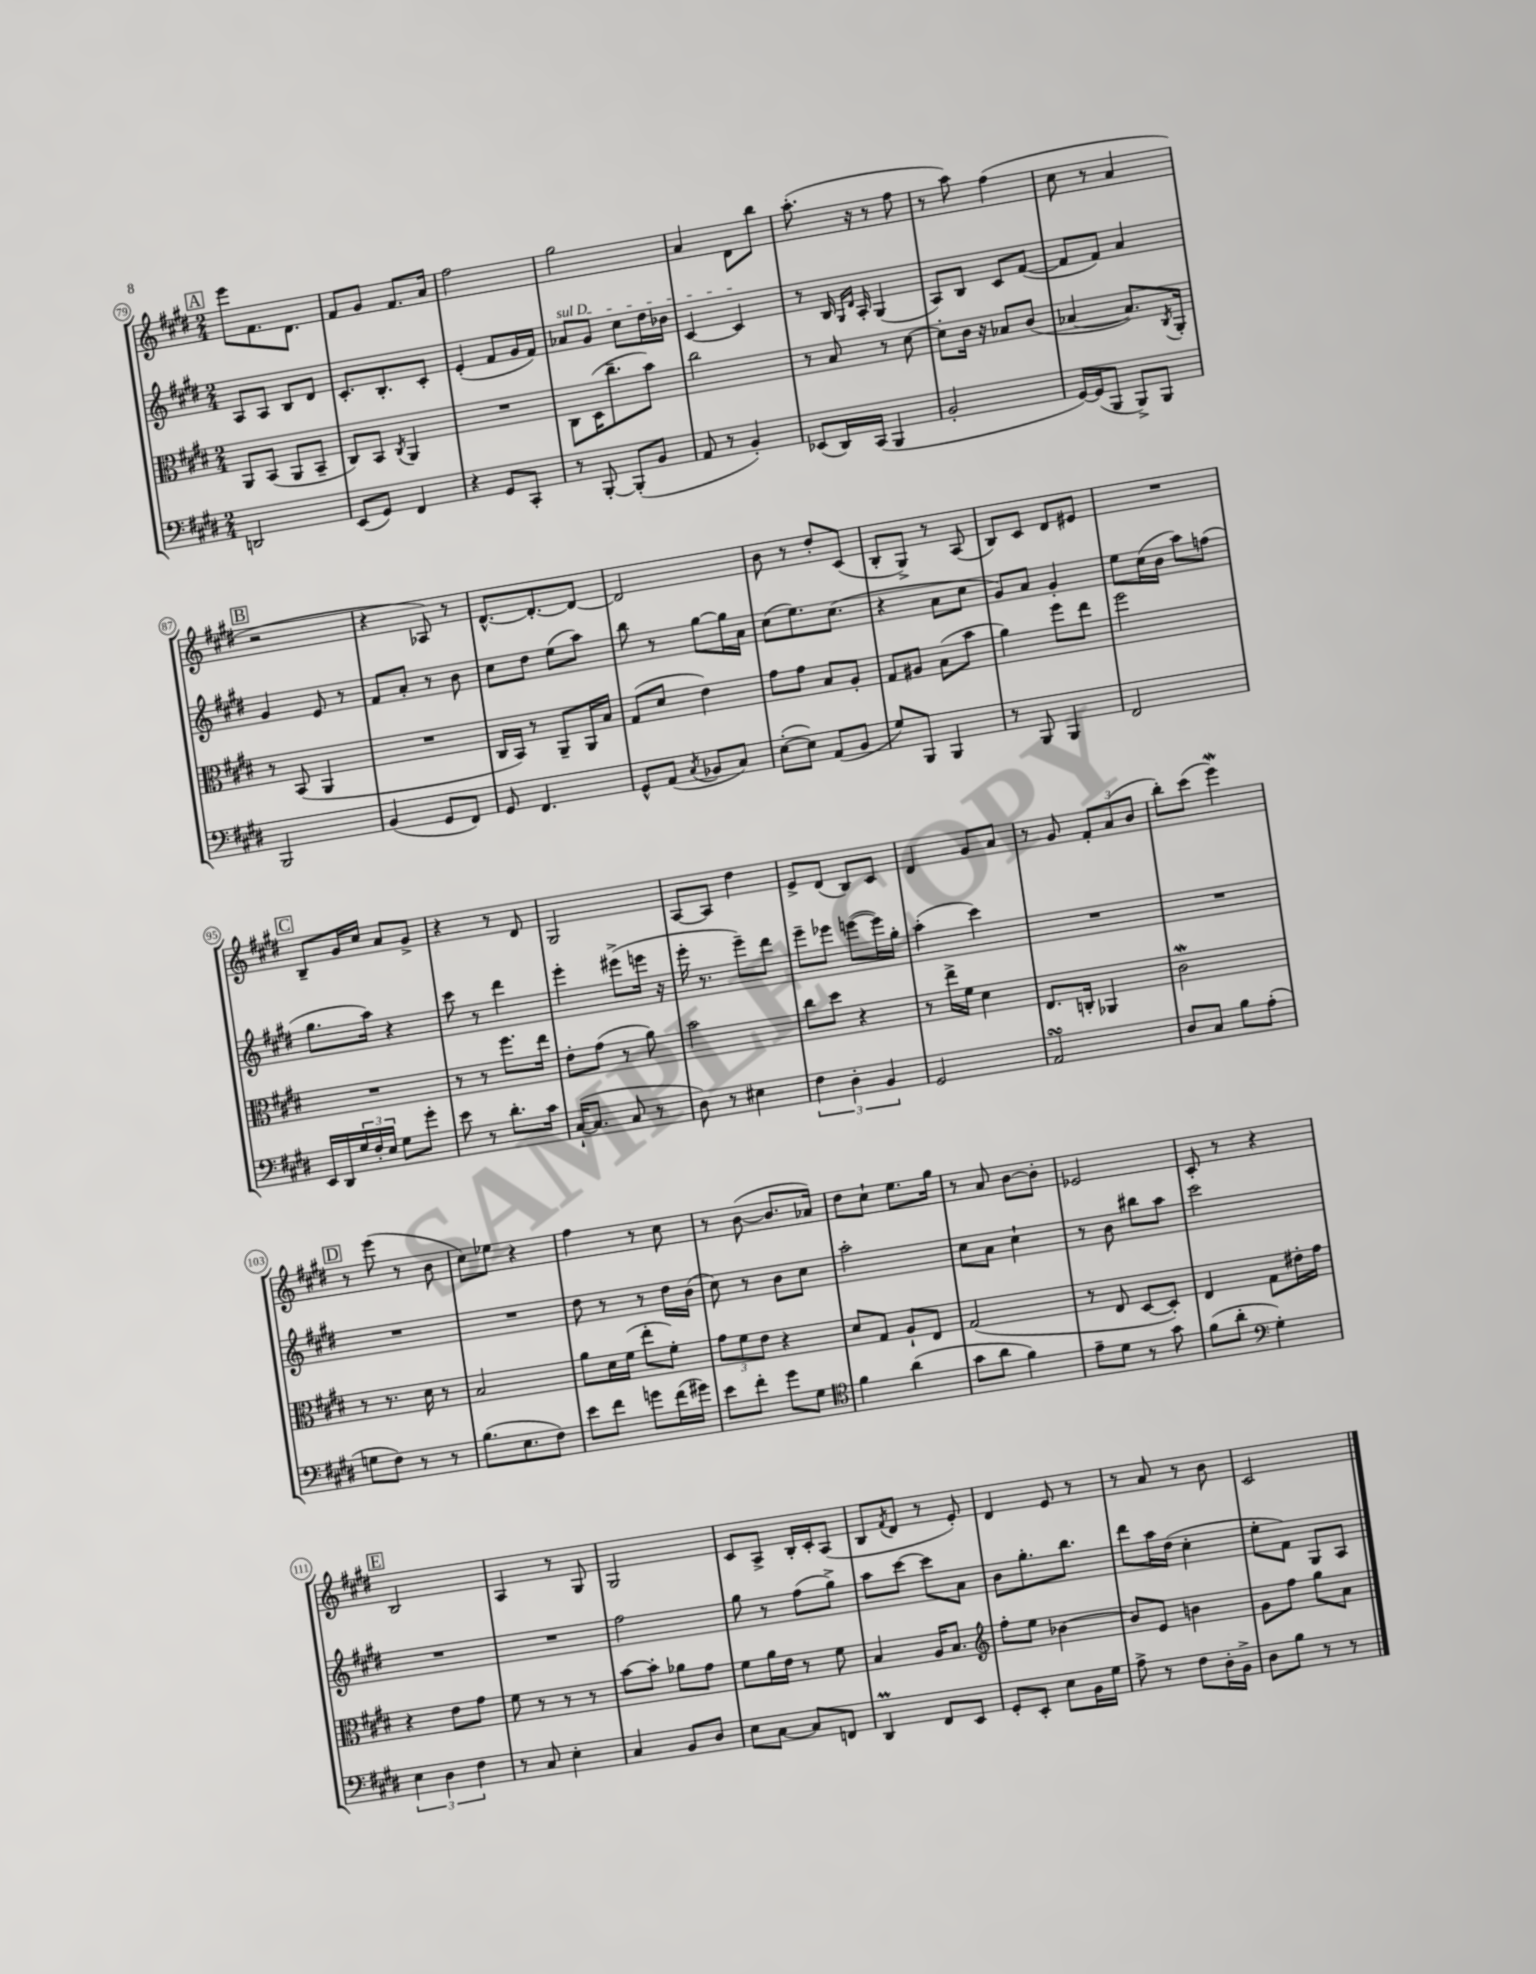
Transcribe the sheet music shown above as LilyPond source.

<<
\new StaffGroup <<
\new Staff = "s0" {
    \clef treble \key e \major \numericTimeSignature \time 2/4
    \mark \markup { \box "A" } e'''8 fis'8. dis'8. |
    fis'8 gis'8 fis'8. a'16 |
    fis''2 |
    gis''2 |
    a'4 dis'8 b''8 |
    a''8.-.( r16 r8 fis''8 |
    r8 a''8) fis''4( |
    cis''8 r8 a'4 |
    \mark \markup { \box "B" } r2 |
    r4 aes8) r8 |
    dis'8.~-^ dis'8.~-. dis'8~ |
    dis'2 |
    b'8 r8 dis''8-. cis'8( |
    b8-. gis8->) r8 a8( |
    b8) cis'8 dis'8 eis'8 |
    R2 |
    \mark \markup { \box "C" } b8-- gis'16 cis''16 a'8 gis'8-> |
    r4 r8 dis'8 |
    gis2 |
    a8~ a8 dis''4 |
    e'8-> dis'8( b8) cis'8 |
    dis'4 gis'8 a'8 |
    r8 gis'8 \tuplet 3/2 { fis'8-. a'8( b'8 } |
    b''8-.) cis'''8( e'''4\mordent) |
    \mark \markup { \box "D" } r8 e'''8( r8 b'8 |
    cis''8) ees''8 r4 |
    fis''4 r8 cis''8 |
    r8 b'8~( b'8. aes'16) |
    dis''8 cis''8-! e''8. gis''16 |
    r8 a'8 b'8~ b'8-. |
    ees'2 |
    cis'8-. r8 r4 |
    \mark \markup { \box "E" } b2 |
    a4 r8 gis8 |
    gis2 |
    cis'8 a8-> b16-. cis'16-. a8( |
    b8 \acciaccatura { fis'8 } dis'8 r8 e'8-.) |
    dis'4 e'8 r8 |
    r8 a'8 r8 b'8 |
    cis'2 \bar "|." |
}
\new Staff = "s1" {
    \clef treble \key e \major \numericTimeSignature \time 2/4
    \mark \markup { \box "A" } a8 a8 b8 dis'8 |
    cis'8.-. b8.-. cis'8-. |
    e'4-.( fis'8 gis'16 fis'16) |
    \once \override TextSpanner.bound-details.left.text = \markup { \italic "sul D" } aes'8\startTextSpan gis'8 cis''8 dis''16 bes'16 |
    cis'4~ cis'4\stopTextSpan |
    r8 b16 \grace { gis16 dis'16 } a16-. gis4( |
    a8) b8 cis'8 fis'8~( |
    fis'8 fis'8) a'4 |
    \mark \markup { \box "B" } gis'4 e'8 r8 |
    fis'8 a'8-. r8 b'8 |
    cis''8 dis''8 e''8( a''8) |
    b''8 r8 gis''8~ gis''16 a'16 |
    cis''8( e''8.) cis''8.( |
    r4 a'8 cis''8 |
    gis'8) a'8 gis'4-. |
    e''8 cis''16( b'16 a''8) f''8( |
    \mark \markup { \box "C" } gis''8. a''16) r4 |
    cis'''8 r8 dis'''4 |
    e'''4-. eis'''8->( e'''16 r16 |
    e'''16-. r8. e'''8--) dis'''8 |
    e'''8-- ees'''8 e'''8~( e'''16) gis''16-. |
    a''4-.( cis'''4) |
    R2 |
    R2 |
    \mark \markup { \box "D" } R2 |
    R2 |
    dis''8 r8 r8 dis''16 b'16( |
    cis''8) r8 b'8 cis''8 |
    a''2-. |
    cis''8 a'8 cis''4-! |
    r8 b'8 bis''8 a''8 |
    cis'''2 |
    \mark \markup { \box "E" } R2 |
    R2 |
    fis''2 |
    gis''8 r8 fis''8( gis''8->) |
    a''8 cis'''8~ cis'''8 a'8 |
    b'8 gis''8.-. b''8. |
    dis'''8 a''16 dis''16( cis''4-. |
    e''8-. fis'8) gis8 a8 \bar "|." |
}
\new Staff = "s2" {
    \clef alto \key e \major \numericTimeSignature \time 2/4
    \mark \markup { \box "A" } a,8 b,8( a,8 b,8-- |
    cis8) b,8 \acciaccatura { cis8 } a,4 |
    R2 |
    cis8 dis16( cis''8.-- b'8) |
    cis''2 |
    r8 b8 r8 dis'8~ |
    dis'8-. cis'16 r16 bes8 cis'8( |
    bes4~ bes8.) \acciaccatura { cis8 } a,16-. |
    \mark \markup { \box "B" } r8 b,8( a,4 |
    R2 |
    cis16 b,16) r8 a,8-- a,16 b16 |
    gis8( dis'8 e'4) |
    gis'8 gis'8 b8 a8-. |
    gis8 ais8 b8( b'8 |
    a'4) fis''8 e''8 |
    fis''2 |
    \mark \markup { \box "C" } R2 |
    r8 r8 fis''8. e''16 |
    e'8-. gis'8( r8 a'8) |
    b'2 |
    cis''8 dis''8 r4 |
    r8 e''16-> fis'16 dis'4 |
    e8. c16-. aes,4 |
    cis'2\mordent |
    \mark \markup { \box "D" } r8 r8. dis'16 r8 |
    b2 |
    a'8 dis'16 fis'16( e''8-. fis'8-.) |
    \tuplet 3/2 { gis'8 fis'8 e'8 } r4 |
    dis'8 gis8 a8-! e8 |
    gis2( |
    r8 e8 dis8~ dis8-.) |
    e4 gis8 eis'16-. gis'16 |
    \mark \markup { \box "E" } r4 e'8 gis'8 |
    fis'8 r8 r8 r8 |
    b'8~ b'8-. aes'8 gis'8 |
    fis'8 a'16 e'16 r8 fis'8 |
    b4 a16 b8. |
    \clef treble fis''8-. e''8 bes'4~ |
    bes'8 e'8 b'4 |
    gis'8 fis''8 gis''8 a'8 \bar "|." |
}
\new Staff = "s3" {
    \clef bass \key e \major \numericTimeSignature \time 2/4
    \mark \markup { \box "A" } d,2 |
    e,8( gis,8) fis,4 |
    r4 gis,8 cis,8-. |
    r8 b,,8~-. b,,8-.( b,8 |
    a,8 r8 b,4-.) |
    ees,8( dis,16) cis,16( b,,4 |
    b,2-. |
    gis,16~) gis,16( b,,8 b,,8->) b,,8 |
    \mark \markup { \box "B" } b,,2 |
    b,4( gis,8 fis,8) |
    gis,8 fis,4. |
    gis,8-^ a,8( \acciaccatura { cis8 } bes,8 cis8) |
    e8~-.( e8) a,8( b,8 |
    gis8) b,,8 b,,4 |
    r8 b,,8 b,,4 |
    fis,2 |
    \mark \markup { \box "C" } e,16 dis,16 \tuplet 3/2 { gis16 fis16-. e16 } gis8 gis'8-. |
    e'8 r8 dis'8.-. cis'16 |
    cis16~-!( cis8. cis8 r8 |
    dis8) r8 eis4 |
    \tuplet 3/2 { fis4 dis4-. b,4 } |
    gis,2 |
    a,2\turn |
    dis8 cis8 b8 a8-.( |
    \mark \markup { \box "D" } g8 fis8) r8 r8 |
    b8.( e8. fis8) |
    e'8 fis'8 g'8 fis'16( gis'16) |
    e'8 fis'8-. gis'8 gis8 |
    \clef tenor fis'4 a'4( |
    gis'8 a'8 fis'4) |
    e'8-- dis'8 r8 gis'8 |
    fis'8( a'8-. \clef bass gis4-.) |
    \mark \markup { \box "E" } \tuplet 3/2 { e4 dis4 fis4 } |
    r8 cis8 e4-. |
    cis4 b,8 dis8 |
    e8 cis8~ cis8 f,8 |
    dis,4\prall fis,8 e,8 |
    gis,8-. e,8-. e8 b,16 gis16 |
    a8-> r8 fis8 dis16-. b,16-> |
    dis8 b8 r8 r8 \bar "|." |
}
>>
>>
\layout { \context { \Score currentBarNumber = #79 \override BarNumber.stencil = #(make-stencil-circler 0.1 0.3 ly:text-interface::print) } }
